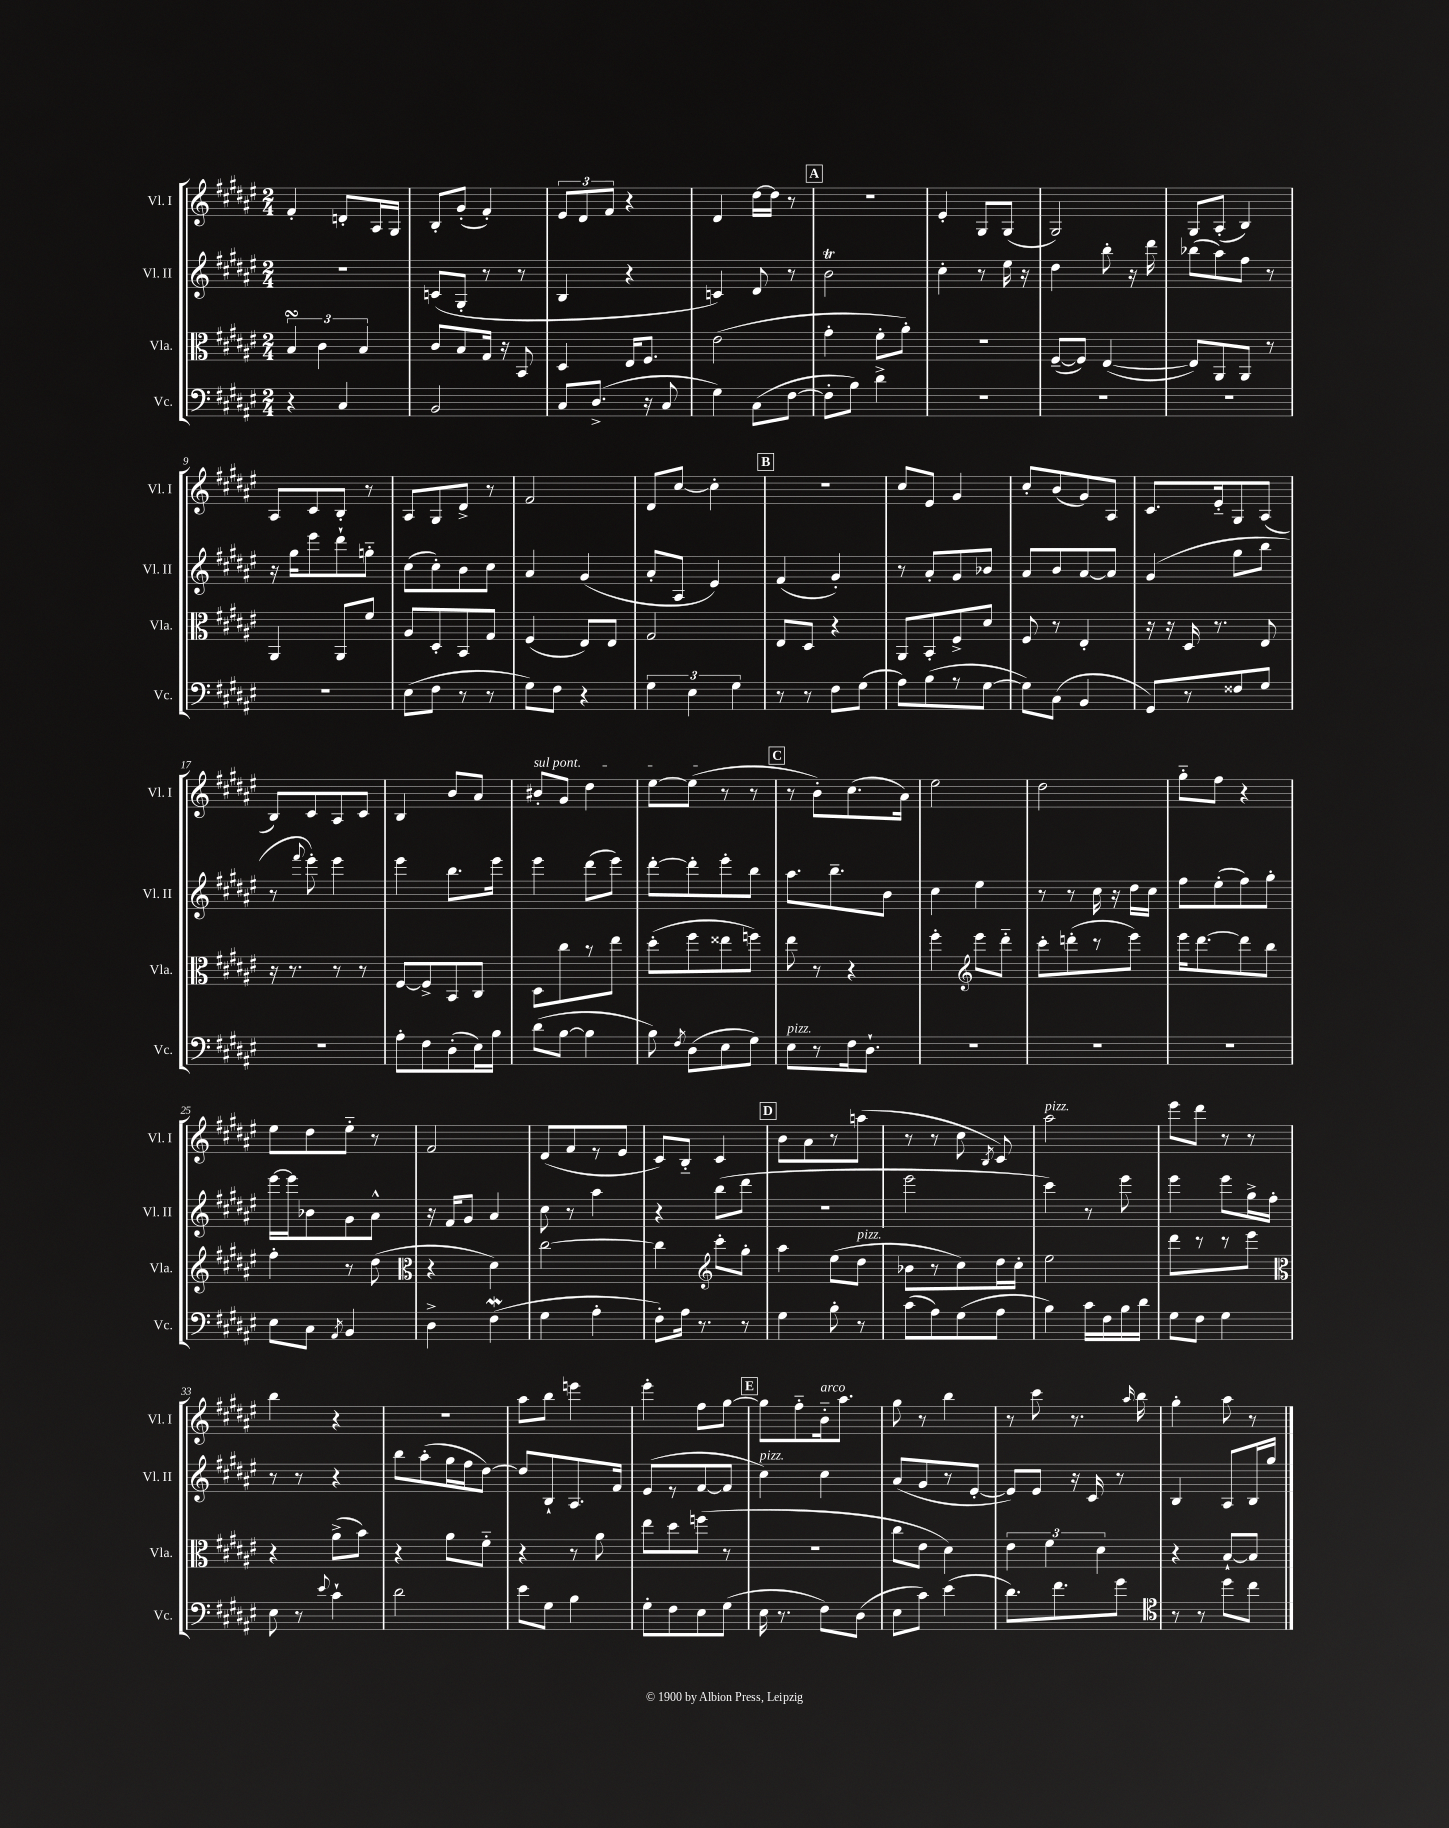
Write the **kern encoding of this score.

**kern	**kern	**kern	**kern
*part4	*part3	*part2	*part1
*staff4	*staff3	*staff2	*staff1
*I"Vc.	*I"Vla.	*I"Vl. II	*I"Vl. I
*I'Vc.	*I'Vla.	*I'Vl. II	*I'Vl. I
*clefF4	*clefC3	*clefG2	*clefG2
*k[f#c#g#d#a#e#]	*k[f#c#g#d#a#e#]	*k[f#c#g#d#a#e#]	*k[f#c#g#d#a#e#]
*M2/4	*M2/4	*M2/4	*M2/4
=1	=1	=1	=1
4r	6BsSSs/	2r	4f#'/
.	6c#\	.	.
4C#/	.	.	8dn'/L
.	6B/	.	.
.	.	.	16A#/L
.	.	.	16G#/JJ
=2	=2	=2	=2
2BB/	8c#/L	(8cn/L	8B'/L
.	8B/	8G#'/J	(8g#'/J
.	16G#/Jk	8r	4f#'/)
.	16r	.	.
.	8BB/	8r	.
=3	=3	=3	=3
8C#/L	4D#/	4B/	12e#/L
.	.	.	12d#/
(8.D#^/J	.	.	.
.	.	.	12f#/J
.	16E#/KL	4r	4r
16r	8.F#/J	.	.
8C#/	.	.	.
=4	=4	=4	=4
4G#\)	(2e#\	4cn/)	4d#/
(8C#\L	.	8d#/	[16dd#\LL
.	.	.	16dd#\JJ]
[8F#\J	.	8r	8r
!!LO:REH:place=s1:t=A
=5	=5	=5	=5
8F#'\L]	4g#'\	2bT\	2r
8B\J)	.	.	.
4d#^\	8f#'\L	.	.
.	8a#'\J)	.	.
=6	=6	=6	=6
2r	2r	4cc#'\	4e#'/
.	.	8r	8G#/L
.	.	16ee#\	(8G#/J
.	.	16r	.
=7	=7	=7	=7
2r	([8F#~/L	4dd#\	2G#/)
.	8F#/J])	.	.
.	([4E#/	8bb'\	.
.	.	16r	.
.	.	16ddd#\	.
=8	=8	=8	=8
2r	8E#/L])	(8bb-X\L	8G#/L
.	8AA#/	8aa#\)	(8A#'/J
.	8AA#/J	8ff#\J	4B/)
.	8r	8r	.
!!LO:LB:g=z
=9	=9	=9	=9
2r	4AA#/	16r	8A#/L
.	.	16gg#\KL	.
.	.	8eee#\	8c#/
.	8AA#/L	8ddd#`\	8B'/J
.	8f#/J	8ggn\J	8r
=10	=10	=10	=10
(8E#\L	8A#/L	(8cc#\L	8A#/L
8F#\J	8D#'/	8cc#'\)	8G#/
8r	8BB/	8b\	8d#^/J
8r	8G#/J	8cc#\J	8r
=11	=11	=11	=11
8G#\L)	(4F#/	4a#/	2f#/
8F#\J	.	.	.
4r	8E#/L)	(4g#/	.
.	8E#/J	.	.
=12	=12	=12	=12
6G#\	2G#/	8a#'/L	8d#/L
.	.	8A#/J	[8cc#/J
6E#\	.	.	.
.	.	4e#/)	4cc#'\]
6G#\	.	.	.
!!LO:REH:place=s1:t=B
=13	=13	=13	=13
8r	8E#/L	(4f#/	2r
8r	8D#/J	.	.
8F#\L	4r	4g#'/)	.
(8G#\J	.	.	.
=14	=14	=14	=14
8A#\L)	8AA#/L	8r	8cc#/L
(8B\	8BB'/	8a#'/L	8e#/J
8r	8F#^/	8g#/	4g#/
[8G#\J	8d#/J	8b-X/J	.
=15	=15	=15	=15
8G#\L])	8F#/	8a#/L	8cc#'/L
(8C#\J	8r	8b/	(8b/
4BB/	4E#'/	[8a#/	8g#/)
.	.	8a#/J]	8A#/J
=16	=16	=16	=16
8GG#/L)	16r	(4g#/	8.c#/L
.	16r	.	.
8r	16D#/	.	.
.	8.r	.	16e#/k
8F##X/	.	8gg#\L	8G#/
8G#/J	8E#/	8bb\J	(8A#/J
!!LO:LB:g=z
=17	=17	=17	=17
2r	16r	8r	8B/L)
.	8.r	.	.
.	.	8qqfff#/	.
.	.	8eee#'\)	8c#/
.	8r	4eee#\	8A#/
.	8r	.	8c#/J
=18	=18	=18	=18
8A#'\L	[8F#/L	4eee#\	4B/
8F#\	8F#^/]	.	.
(8D#'\	8BB/	8.bb\L	8b/L
16E#\L)	8C#/J	.	8a#/J
16B\JJ	.	16eee#\Jk	.
=19	=19	=19	=19
!	!	!	!LO:TX:a:i:t=sul pont.
(8d#\L	8D#\L	4eee#\	8b#X'/L
[8B\J	8cc#\	.	8g#/J
4B\]	8r	(8ddd#\L	4dd#\
.	8ee#\J	8eee#\J)	.
=20	=20	=20	=20
8B\)	(8dd#'\L	[8ddd#'\L	[8ee#\L
8qF#/	.	.	.
(8D#\L	8ff#\	8ddd#'\]	(8ee#\J]
8E#\	8ee##X\	8eee#'\	8r
8G#\J)	8ffn\J)	8bb\J	8r
!!LO:REH:place=s1:t=C
=21	=21	=21	=21
!LO:TX:a:i:t=pizz.	!	!	!
8E#\L	8ee#\	8.aa#\L	8r
8r	8r	.	8b'\L)
.	.	8.bb~\	.
16F#\k	4r	.	(8.cc#\
8.D#`\J	.	.	.
.	.	8b\J	.
.	.	.	16a#\Jk)
=22	=22	=22	=22
2r	4ff#'\	4cc#\	2ee#\
*	*clefG2	*	*
.	8eee#\L	4ee#\	.
.	8ddd#\J	.	.
=23	=23	=23	=23
2r	8ccc#'\L	8r	2dd#\
.	(8dddn'\	8r	.
.	8r	16cc#\	.
.	.	16r	.
.	8eee#\J)	16dd#\LL	.
.	.	16cc#\JJ	.
=24	=24	=24	=24
2r	16eee#\KL	8ff#\L	8gg#\L
.	[8.ddd#\	.	.
.	.	(8ee#'\	8ff#\J
.	8ddd#\]	8ff#\)	4r
.	8bb\J	8gg#'\J	.
!!LO:LB:g=z
=25	=25	=25	=25
8E#\L	4ff#'\	[16eee#\LL	8ee#\L
.	.	16eee#\J]	.
8C#\J	.	8b-X\	8dd#\
8qAA#/	.	.	.
4BB/	8r	8g#\	8ee#\J
.	(8dd#\	8a#^^\J	8r
=26	=26	=26	=26
*	*clefC3	*	*
4D#^\	4r	16r	2f#/
.	.	16f#/KL	.
.	.	8g#/J	.
(4F#w\	4d#\)	4a#/	.
=27	=27	=27	=27
4G#\	[2cc#\	8cc#\	(8d#/L
.	.	8r	8f#/
4A#'\	.	4aa#\	8r
.	.	.	8e#/J
=28	=28	=28	=28
8F#'\L)	4cc#\]	4r	8c#/L)
16A#\Jk	.	.	8B/J
8.r	.	.	.
*	*clefG2	*	*
.	8ccc#'\L	(8bb\L	4c#/
8r	8gg#'\J	8ddd#\J	.
!!LO:REH:place=s1:t=D
=29	=29	=29	=29
4G#\	4aa#\	2r	8b\L
.	.	.	8a#\
8B'\	(8ee#\L	.	8r
!	!LO:TX:a:i:t=pizz.	!	!
8r	8dd#\J	.	(8aan\J
=30	=30	=30	=30
(8c#\L	8b-X\L	2eee#\	8r
8A#\)	8r	.	8r
(8G#\	8cc#\)	.	8cc#\
.	.	.	8qB/
8A#\J	16dd#\L	.	8c#/)
.	16cc#'\JJ	.	.
=31	=31	=31	=31
!	!	!	!LO:TX:a:i:t=pizz.
4B\)	2ee#\	4ccc#\)	2aa#\
16c#\LL	.	8r	.
16F#\	.	.	.
16B\	.	8eee#\	.
16d#\JJ	.	.	.
=32	=32	=32	=32
8G#\L	8ddd#\L	4eee#\	8eee#\L
8F#\J	8r	.	8ddd#\J
4G#\	8r	8eee#\L	8r
.	8eee#\J	16gg#^\L	8r
.	.	16ff#'\JJ	.
!!LO:LB:g=z
=33	=33	=33	=33
*	*clefC3	*	*
8E#\	4r	8r	4bb\
8r	.	8r	.
8qqe#/	.	.	.
4c#`\	(8a#^\L	4r	4r
.	8b\J)	.	.
=34	=34	=34	=34
2d#\	4r	8bb\L	2r
.	.	(8aa#'\	.
.	8a#\L	16gg#\L	.
.	.	16ff#\J	.
.	8f#\J	[8dd#\J)	.
=35	=35	=35	=35
8e#\L	4r	8dd#/L]	8aa#\L
8G#\J	.	8B`/	8bb\J
4B\	8r	8.A#/	4eeen\
.	8a#\	.	.
.	.	16f#/Jk	.
=36	=36	=36	=36
8G#'\L	8ee#\L	(8e#/L	4eee#'\
8F#\	8dd#\	8r	.
8E#\	(8ffn\J	[8f#/	8ff#\L
(8G#\J	8r	8f#/J]	[8gg#\J
!!LO:REH:place=s1:t=E
=37	=37	=37	=37
!	!	!LO:TX:a:i:t=pizz.	!
16E#\	2r	4cc#\)	8gg#\L]
8.r	.	.	.
.	.	.	8ff#\
!	!	!	!LO:TX:a:i:t=arco
8F#\L)	.	4cc#\	16b\k
.	.	.	8.aa#\J
(8D#\J	.	.	.
=38	=38	=38	=38
8E#\L	8cc#\L	(8a#/L	8gg#\
8c#\J)	8e#\J	8g#/	8r
(4e#\	4d#\)	8r	4bb\
.	.	[8e#'/J	.
=39	=39	=39	=39
8.d#\L)	6e#\	8e#/L])	8r
.	.	8e#/J	8ccc#\
.	6f#\	.	.
8.f#\	.	.	.
.	.	16r	8.r
.	.	16c#/	.
.	6d#\	.	.
8g#\J	.	8r	.
.	.	.	16qqaa#/
.	.	.	16bb\
=40	=40	=40	=40
*clefC4	*	*	*
8r	4r	4B/	4gg#'\
8r	.	.	.
8dd#\L	[8B`/L	8A#/L	8aa#\
8cc#\J	8B/J]	16B/L	8r
.	.	16gg#/JJ	.
==	==	==	==
*-	*-	*-	*-
